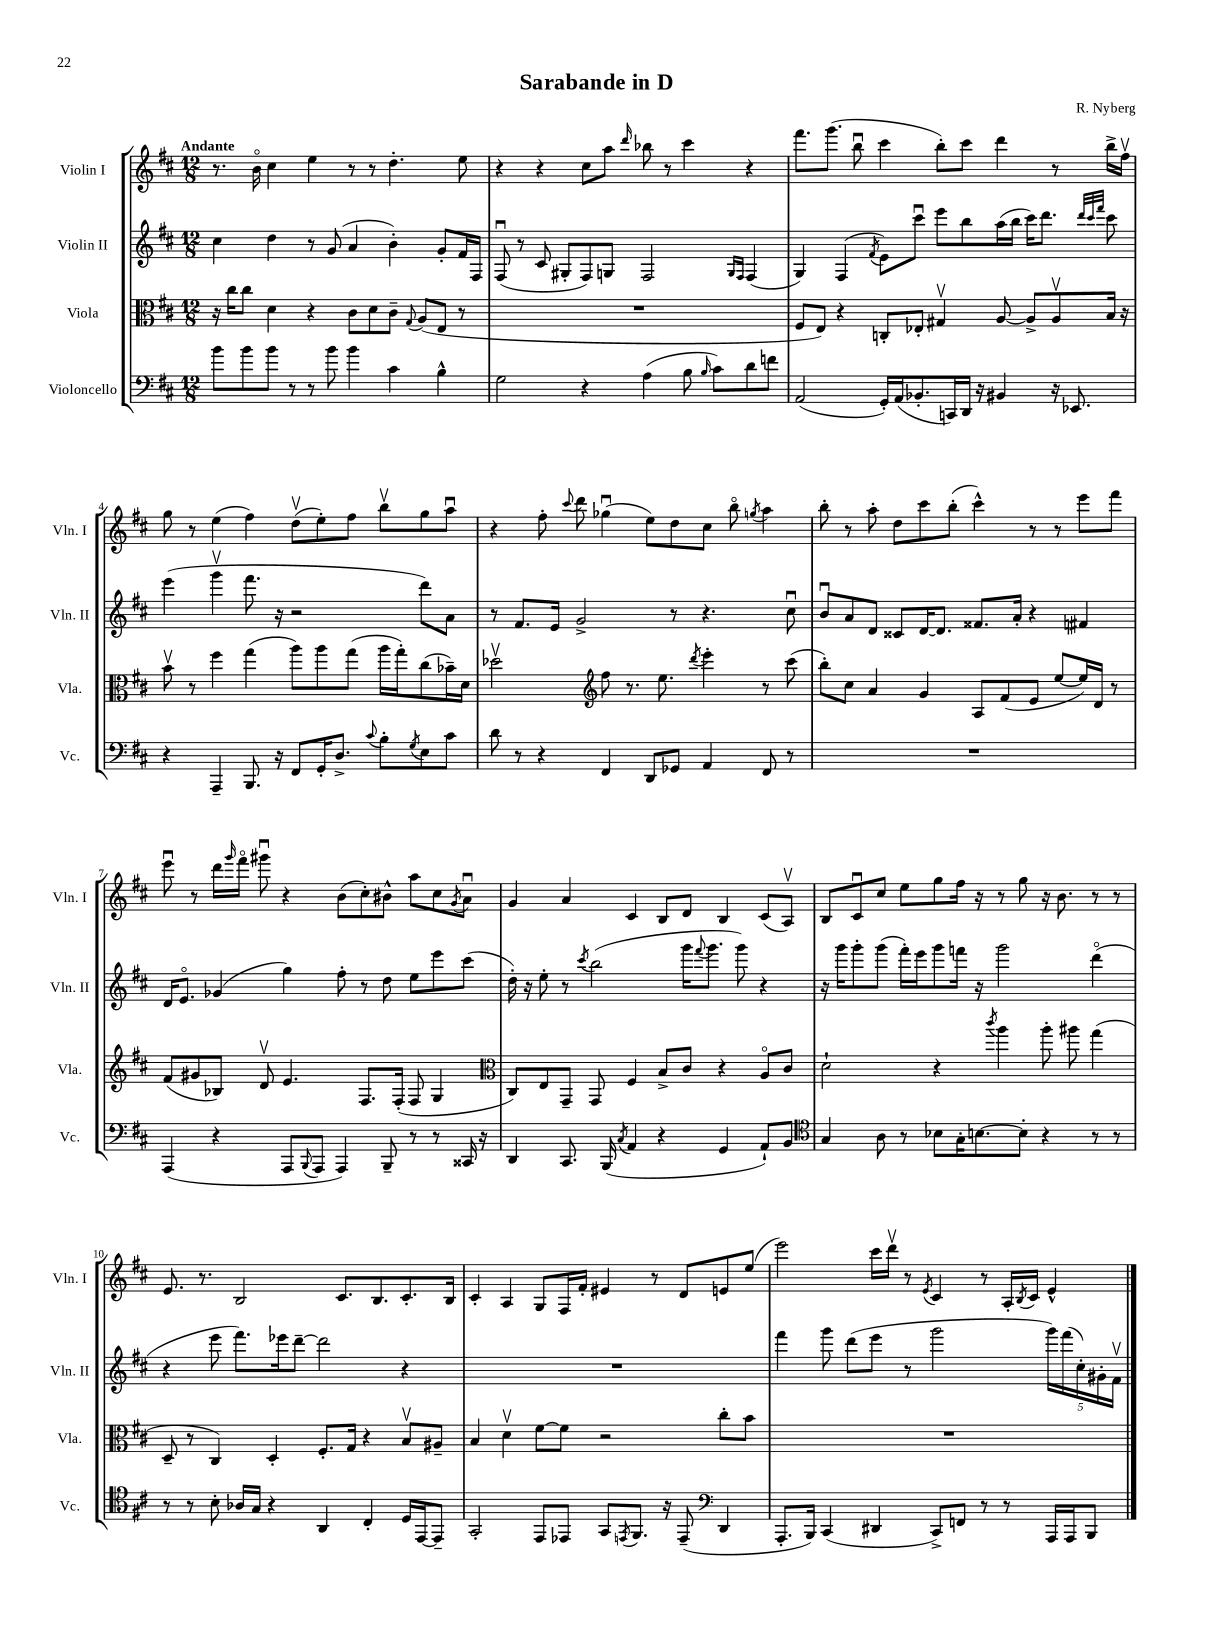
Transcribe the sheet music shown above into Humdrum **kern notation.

**kern	**kern	**kern	**kern
*staff4	*staff3	*staff2	*staff1
*clefF4	*clefC3	*clefG2	*clefG2
*k[f#c#]	*k[f#c#]	*k[f#c#]	*k[f#c#]
*M12/8	*M12/8	*M12/8	*M12/8
8b	16r	4cc#	8.r
.	16cc#	.	.
8b	8cc#	.	.
.	.	.	16bo
8b	4d	4dd	4cc#
8r	.	.	.
8r	4r	8r	4ee
8b	.	(8g	.
4b	8c#	4a	8r
.	8d	.	8r
4c#	8c#~	4b')	4.dd'
.	8qqG	.	.
.	(8A	.	.
4B^^	8E	8g'	.
.	8r	16f#	8ee
.	.	16F#	.
=	=	=	=
2G	1.r	(8F#u	4r
.	.	8r	.
.	.	8c#	4r
.	.	8G#'	.
4r	.	8F#)	8cc#
.	.	8G	8aa
.	.	.	16qqddd
(4A	.	2F#	8bb-
.	.	.	8r
8B	.	.	4ccc#
16qqB	.	.	.
8c#)	.	.	.
.	.	16qqG	.
.	.	16qqF#	.
8d	.	(4F#	4r
8f	.	.	.
=	=	=	=
(2AA	8F#	4G)	8.fff#
.	8E)	.	.
.	.	.	(8.ggg
.	4r	(4F#	.
.	.	.	8bbu
.	.	8qf#	.
16GG')	8C'	8e)	4ccc#
(16AA	.	.	.
8.BB-'	8E-'	8ccc#u	.
.	4G#v	8eee	8bb')
16CC)	.	.	.
16DD	.	8bb	8ccc#
16r	.	.	.
4BB#	[8A	(16aa	4ddd
.	.	16bb	.
.	8A^]	16ccc#)	.
.	.	8.ddd	.
16r	8Av	.	8r
8.EE-	.	.	.
.	.	32qqddd	.
.	.	32qqccc#	.
.	.	32qqfff#	.
.	16B	8ccc#	16bb^
.	16r	.	16ff#v
=	=	=	=
4r	8bv	(4eee	8gg
.	8r	.	8r
4AAA~	4ff#	4gggv	(4ee
8.BBB	(4gg	8.fff#	4ff#)
16r	.	16r	.
8FF#	8aa)	2r	(8ddv
16GG'	8aa	.	8ee')
8.D^	.	.	.
.	(8gg	.	8ff#
8qqc#	.	.	.
8B'	16aa	.	8bbv
.	16gg')	.	.
8qG	.	.	.
8E	(8cc#	8ddd)	8gg
8c#	16b-~)	8a	8aau
.	16d	.	.
=	=	=	=
8d	2dd-v	8r	4r
8r	.	8.f#	.
4r	.	.	8ff#'
.	.	16e	.
.	.	.	8qqccc#
.	.	2g^	8ddd
*	*clefG2	*	*
4FF#	8ff#	.	(4gg-u
.	8.r	.	.
8DD	.	.	8ee)
.	8.ee	.	.
8GG-	.	8r	8dd
.	8qddd	.	.
4AA	4eee'	4.r	8cc#
.	.	.	8bbo
.	.	.	8qgg
8FF#	8r	.	4aa
8r	(8ccc#	8cc#u	.
=	=	=	=
1.r	8bb')	8bu	8bb'
.	8cc#	8a	8r
.	4a	8d	8aa'
.	.	8c##	8dd
.	4g	[16d	8ccc#
.	.	8.d]	.
.	.	.	(8bb'
.	8A	8.f##	4ccc#^^)
.	(8f#	.	.
.	.	16a'	.
.	8e	4r	8r
.	[8ee	.	8r
.	16ee])	4f#	8eee
.	16d	.	.
.	8r	.	8fff#
=	=	=	=
(4AAA	(8f#	16d	8eeeu
.	.	8.eo	.
.	8g#	.	8r
4r	8B-)	(4g-	16ddd
.	.	.	16qqggg
.	.	.	16fff#o
.	8dv	.	8ggg#u
8AAA	4.e	4gg)	4r
8qqBBB	.	.	.
8AAA	.	.	.
4AAA)	.	8ff#'	(8b
.	8.F#	8r	8cc#')
8BBB~	.	8dd	8b#^^
.	(16F#'	.	.
8r	8F#	8ee	8aa
8r	4G	8eee	8cc#
.	.	.	8qg
16CC##	.	(8ccc#	8au
16r	.	.	.
=	=	=	=
*	*clefC3	*	*
4DD	8C#)	16dd')	4g
.	.	16r	.
.	8E	8ee'	.
8.CC#	8GG~	8r	4a
.	.	8qccc#	.
.	8GG	(2bb	.
(16BBB	.	.	.
8qC#	.	.	.
4AA	4F#	.	4c#
4r	8B^	.	8B
.	8c#	16ggg	8d
.	.	8qqfff#	.
.	.	8.ggg	.
4GG	4r	.	4B
.	.	8ggg)	.
8AA`)	8Ao	4r	(8c#
8BB	8c#	.	8Av)
=	=	=	=
*clefC4	*	*	*
4G	2d`	16r	8B
.	.	16ggg	.
.	.	8ggg'	8c#u
8A	.	(8ggg	8cc#
8r	.	16fff#')	8ee
.	.	16eee	.
8B-	4r	8ggg	8gg
16G'	.	16fff	16ff#
[8.B	.	16r	16r
.	8qccc#	.	.
.	4aa	2ggg	8r
8B']	.	.	8gg
4r	8aa'	.	16r
.	.	.	8.b
.	8aa#	.	.
8r	(4gg	(4dddo	8r
8r	.	.	8r
=	=	=	=
8r	8D~	4r	8.e
8r	8r	.	.
.	.	.	8.r
8B'	4C#)	8eee	.
16A-	.	8.fff#)	2B
16G	.	.	.
4r	4D'	.	.
.	.	16eee-	.
.	.	[8ddd~	.
4AA	8.F#'	2ddd]	.
.	.	.	8.c#
.	16G	.	.
4C#'	4r	.	.
.	.	.	8.B
16D	8Bv	4r	8.c#'
[16EE	.	.	.
8EE~]	8A#~	.	.
.	.	.	16B
=	=	=	=
2GG'	4B	1.r	4c#'
.	4dv	.	4A
8EE	[8f#	.	8G
8EE-	8f#]	.	16F#
.	.	.	16f#'
8GG	2r	.	4e#
8qEE	.	.	.
8.FF#	.	.	.
.	.	.	8r
16r	.	.	.
(8EE~	.	.	8d
*clefF4	*	*	*
4DD	8cc#'	.	8e
.	8b	.	(8ee
=	=	=	=
8.AAA'	1.r	4fff#	2eee)
16BBB)	.	.	.
(4CC#	.	8ggg	.
.	.	(8ddd	.
4DD#	.	8eee	16ccc#
.	.	.	16dddv
.	.	8r	8r
.	.	.	8qe
8CC#^)	.	2ggg	4c#
8FF	.	.	.
8r	.	.	8r
8r	.	.	16A'
.	.	.	8qB
.	.	.	16c#
16AAA	.	20ggg)	4e^^
.	.	(20fff#	.
16AAA	.	.	.
.	.	20cc#')	.
8BBB	.	.	.
.	.	20g#'	.
.	.	20f#v	.
==	==	==	==
*-	*-	*-	*-
